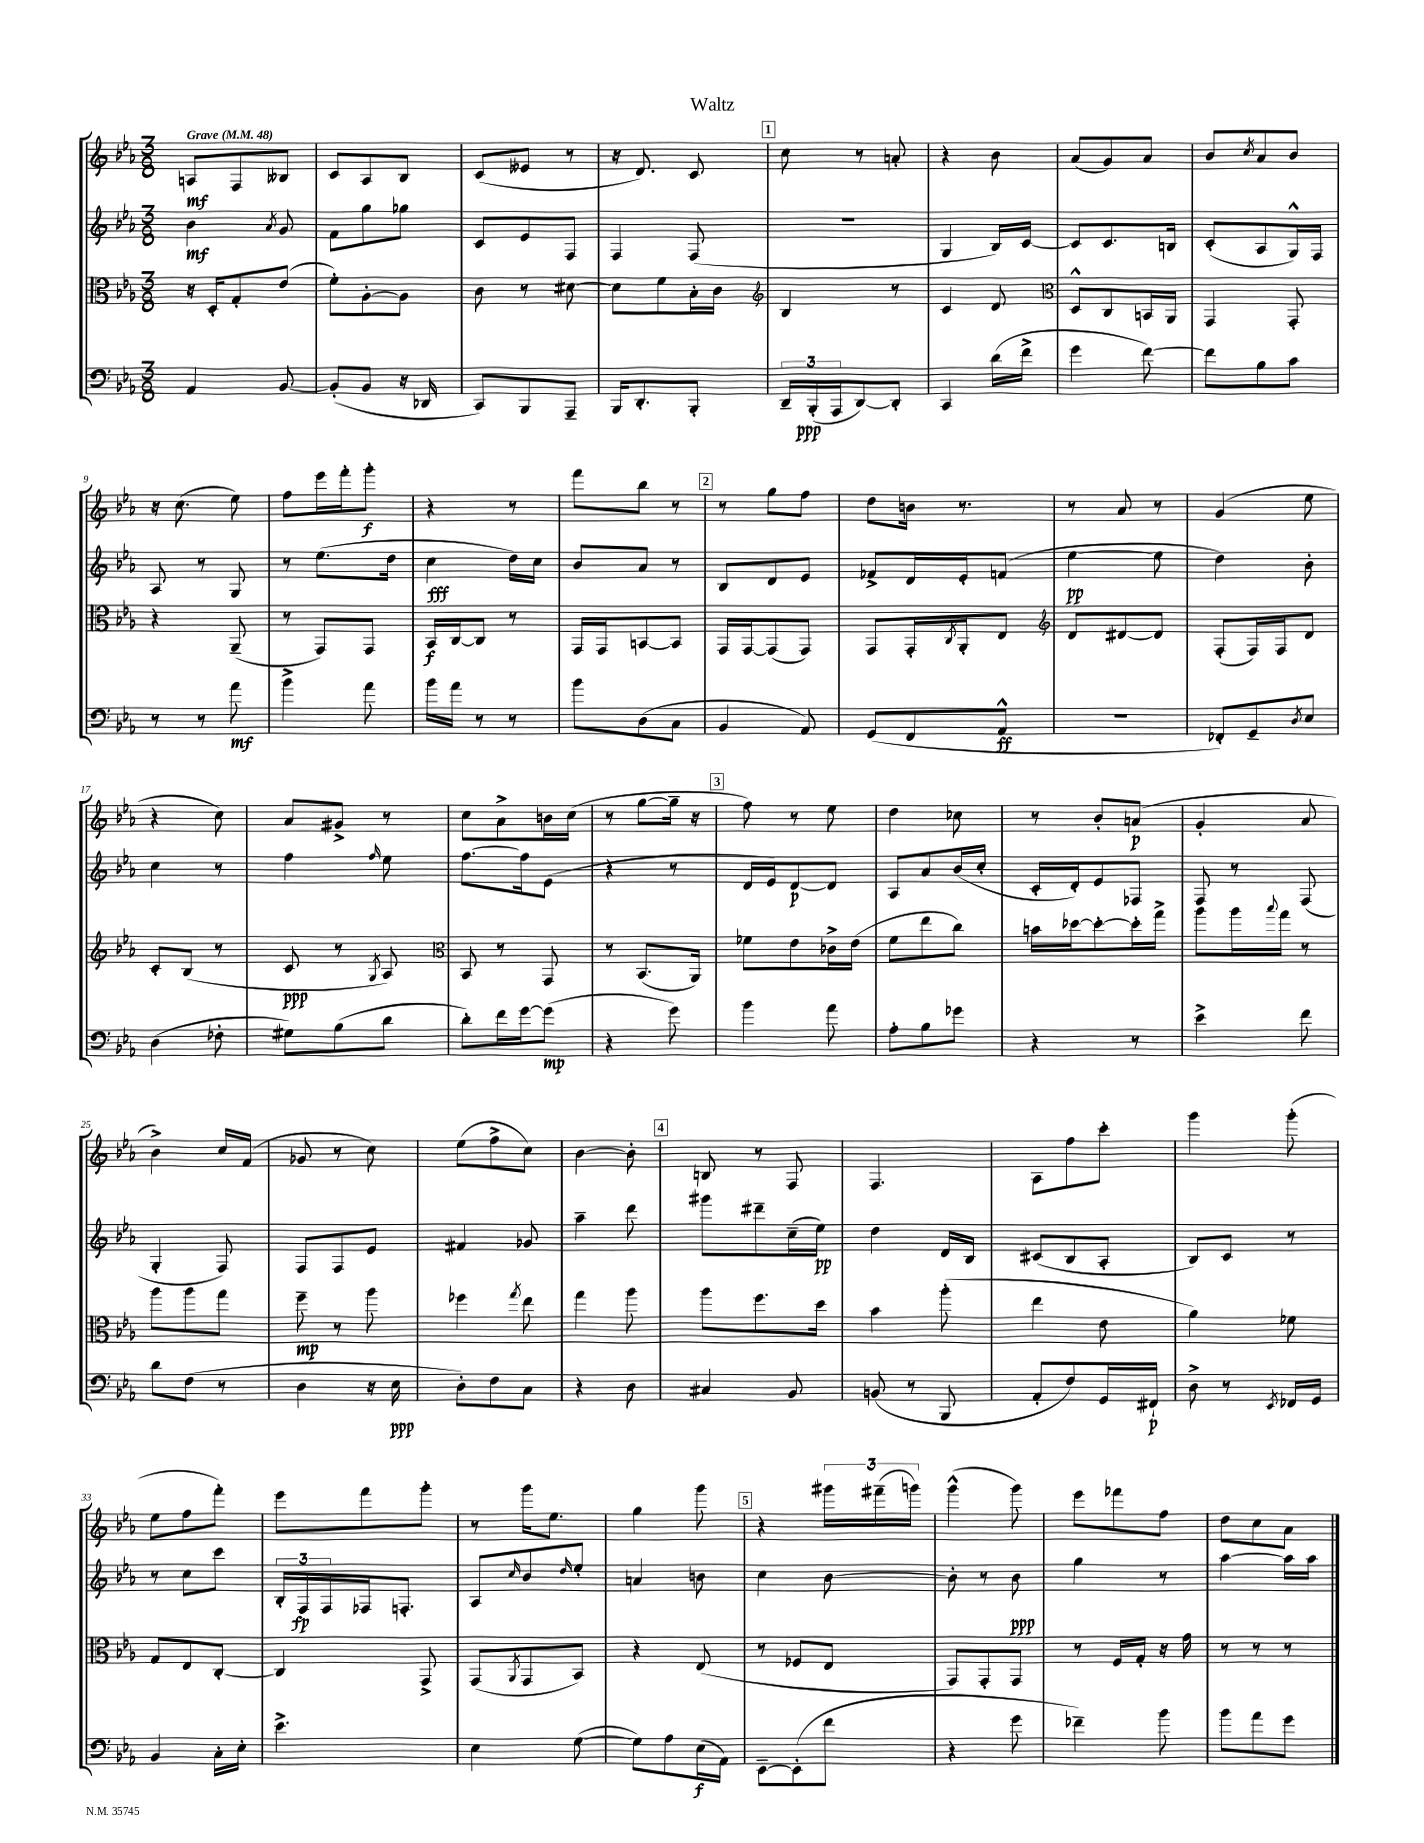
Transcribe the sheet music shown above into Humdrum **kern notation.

**kern	**dynam	**kern	**dynam	**kern	**dynam	**kern	**dynam
*part4	*part4	*part3	*part3	*part2	*part2	*part1	*part1
*staff4	*staff4	*staff3	*staff3	*staff2	*staff2	*staff1	*staff1
*clefF4	*	*clefC3	*	*clefG2	*	*clefG2	*
*k[b-e-a-]	*	*k[b-e-a-]	*	*k[b-e-a-]	*	*k[b-e-a-]	*
*M3/8	*	*M3/8	*	*M3/8	*	*M3/8	*
*MM48	*	*MM48	*	*MM48	*	*MM48	*
=1	=1	=1	=1	=1	=1	=1	=1
!	!	!	!	!	!	!LO:TX:a:B:t=Grave	!
4AA-/	.	16r	.	4b-\	mf	8An/L	mf
.	.	16D'/KL	.	.	.	.	.
.	.	8G'/	.	.	.	8F/	.
.	.	.	.	8qa-/	.	.	.
[8BB-/	.	(8e-/J	.	8g/	.	8B--X/J	.
=2	=2	=2	=2	=2	=2	=2	=2
(8BB-'/L]	.	8f'\L)	.	8f\L	.	8c/L	.
8BB-/J	.	[8A-'\	.	8gg\	.	8A-/	.
16r	.	8A-\J]	.	8gg-X\J	.	8B-/J	.
16DD-X/	.	.	.	.	.	.	.
=3	=3	=3	=3	=3	=3	=3	=3
8CC/L)	.	8c\	.	8c/L	.	(8c/L	.
8BBB-/	.	8r	.	8e-/	.	8e--X/J	.
8AAA-~/J	.	[8d#X\	.	8F/J	.	8r	.
=4	=4	=4	=4	=4	=4	=4	=4
16BBB-/KL	.	8d#\L]	.	4F/	.	16r	.
8.DD'/	.	.	.	.	.	8.d/)	.
.	.	8f\	.	.	.	.	.
8BBB-'/J	.	16B-'\L	.	(8F/	.	8c/	.
.	.	16c\JJ	.	.	.	.	.
!!LO:REH:place=s1:t=1
=5	=5	=5	=5	=5	=5	=5	=5
*	*	*clefG2	*	*	*	*	*
24DD~/LL	.	4B-/	.	4.r	.	8cc\	.
(24BBB-'/	ppp	.	.	.	.	.	.
24AAA-/J	.	.	.	.	.	.	.
[8DD/)	.	.	.	.	.	8r	.
8DD'/J]	.	8r	.	.	.	8an'/	.
=6	=6	=6	=6	=6	=6	=6	=6
4CC/	.	4c/	.	4G/	.	4r	.
(16d\LL	.	8d/	.	16B-/LL)	.	8b-\	.
16f^\JJ	.	.	.	[16c/JJ	.	.	.
=7	=7	=7	=7	=7	=7	=7	=7
*	*	*clefC3	*	*	*	*	*
4g\	.	8D^^/L	.	8c/L]	.	(8a-/L	.
.	.	8C/	.	8.c/	.	8g/)	.
[8f\)	.	16BBn/L	.	.	.	8a-/J	.
.	.	16AA-/JJ	.	16Bn/Jk	.	.	.
=8	=8	=8	=8	=8	=8	=8	=8
8f\L]	.	4GG/	.	(8c'/L	.	8b-/L	.
.	.	.	.	.	.	8qcc/	.
8B-\	.	.	.	8A-/	.	8a-/	.
8c\J	.	8GG'/	.	16G^^/L)	.	8b-/J	.
.	.	.	.	16F/JJ	.	.	.
!!LO:LB:g=z
=9	=9	=9	=9	=9	=9	=9	=9
8r	.	4r	.	8A-/	.	16r	.
.	.	.	.	.	.	(8.cc\	.
8r	.	.	.	8r	.	.	.
8a-\	mf	(8AA-~/	.	8G/	.	8ee-\)	.
=10	=10	=10	=10	=10	=10	=10	=10
4b-^\	.	8r	.	8r	.	8ff\L	.
.	.	8GG/L)	.	(8.ee-\L	.	16eee-\L	.
.	.	.	.	.	.	16fff'\J	.
8a-\	.	8GG/J	.	.	.	8ggg'\J	f
.	.	.	.	16dd\Jk	.	.	.
=11	=11	=11	=11	=11	=11	=11	=11
16b-\LL	.	16BB-/LL	f	4cc\	fff	4r	.
16a-\JJ	.	[16C/J	.	.	.	.	.
8r	.	8C/J]	.	.	.	.	.
8r	.	8r	.	16dd\LL)	.	8r	.
.	.	.	.	16cc\JJ	.	.	.
=12	=12	=12	=12	=12	=12	=12	=12
8b-\L	.	16GG/LL	.	8b-/L	.	8fff\L	.
.	.	16GG/J	.	.	.	.	.
(8D\	.	[8BBn/	.	8a-/J	.	8bb-\J	.
8C\J	.	8BB/J]	.	8r	.	8r	.
!!LO:REH:place=s1:t=2
=13	=13	=13	=13	=13	=13	=13	=13
4BB-/	.	16GG/LL	.	8B-/L	.	8r	.
.	.	[16GG/J	.	.	.	.	.
.	.	(8GG/]	.	8d/	.	8gg\L	.
8AA-/)	.	8GG/J)	.	8e-/J	.	8ff\J	.
=14	=14	=14	=14	=14	=14	=14	=14
(8GG/L	.	8GG/L	.	8f-X^/L	.	8dd\L	.
8FF/	.	16GG'/L	.	16d/L	.	16bn\Jk	.
.	.	8qC/	.	.	.	.	.
.	.	16AA-'/J	.	16e-'/J	.	8.r	.
8AA-^^/J	ff	8E-/J	.	(8fn/J	.	.	.
=15	=15	=15	=15	=15	=15	=15	=15
*	*	*clefG2	*	*	*	*	*
4.r	.	8d/L	.	[4ee-\	pp	8r	.
.	.	[8d#X/	.	.	.	8a-/	.
.	.	8d#/J]	.	8ee-\]	.	8r	.
=16	=16	=16	=16	=16	=16	=16	=16
8FF-X'/L)	.	(8F'/L	.	4dd\)	.	(4g/	.
8GG~/	.	16F/L)	.	.	.	.	.
.	.	16F/J	.	.	.	.	.
8qD/	.	.	.	.	.	.	.
8E-/J	.	8d/J	.	8b-'\	.	8ee-\	.
!!LO:LB:g=z
=17	=17	=17	=17	=17	=17	=17	=17
(4D\	.	8c'/L	.	4cc\	.	4r	.
.	.	(8B-/J	.	.	.	.	.
8F-X'\	.	8r	.	8r	.	8cc\)	.
=18	=18	=18	=18	=18	=18	=18	=18
8G#X\L)	.	8c/	ppp	4ff\	.	8a-/L	.
(8B-\	.	8r	.	.	.	8g#X^/J	.
.	.	8qG/	.	16qqff/	.	.	.
8d\J	.	8A-/)	.	8ee-\	.	8r	.
=19	=19	=19	=19	=19	=19	=19	=19
*	*	*clefC3	*	*	*	*	*
8d'\L)	.	8BB-/	.	[8.ff\L	.	8cc\L	.
16f\L	.	8r	.	.	.	8a-^\	.
[16g\J	.	.	.	16ff\k]	.	.	.
(8g\J]	mp	8GG/	.	(8e-\J	.	16bn\L	.
.	.	.	.	.	.	(16cc\JJ	.
=20	=20	=20	=20	=20	=20	=20	=20
4r	.	8r	.	4r	.	8r	.
.	.	(8.BB-/L	.	.	.	[8gg\L	.
8g\)	.	.	.	8r	.	16gg~\Jk]	.
.	.	16AA-/Jk)	.	.	.	16r	.
!!LO:REH:place=s1:t=3
=21	=21	=21	=21	=21	=21	=21	=21
4b-\	.	8f-X\L	.	16d/LL	.	8ff\)	.
.	.	.	.	16e-/J)	.	.	.
.	.	8e-\	.	[8d/	p	8r	.
8a-\	.	16c-X^\L	.	8d/J]	.	8ee-\	.
.	.	(16e-\JJ	.	.	.	.	.
=22	=22	=22	=22	=22	=22	=22	=22
8A-'\L	.	8f\L	.	8A-/L	.	4dd\	.
8B-\	.	8ee-\	.	8a-/	.	.	.
8g-X\J	.	8cc\J)	.	(16b-/L	.	8cc-X\	.
.	.	.	.	16cc'/JJ	.	.	.
=23	=23	=23	=23	=23	=23	=23	=23
4r	.	16bn\LL	.	16c'/LL	.	8r	.
.	.	[16dd-X\J	.	16d'/J)	.	.	.
.	.	8dd-'\_	.	8e-/	.	8b-'/L	.
8r	.	16dd-'\L]	.	8F-X/J	.	(8an/J	p
.	.	16gg^\JJ	.	.	.	.	.
=24	=24	=24	=24	=24	=24	=24	=24
4e-^\	.	8aa-\L	.	8F/	.	4g'/	.
.	.	16aa-\L	.	8r	.	.	.
.	.	8qqbb-/	.	.	.	.	.
.	.	16gg\JJ	.	.	.	.	.
8f\	.	8r	.	(8F/	.	8a-/	.
!!LO:LB:g=z
=25	=25	=25	=25	=25	=25	=25	=25
8d\L	.	8aa-\L	.	4G'/	.	4b-^\)	.
(8F\J	.	8aa-\	.	.	.	.	.
8r	.	8gg\J	.	8F/)	.	16cc/LL	.
.	.	.	.	.	.	(16f/JJ	.
=26	=26	=26	=26	=26	=26	=26	=26
4D\	.	8ff~\	mp	8F/L	.	8g-X/	.
.	.	8r	.	8F/	.	8r	.
16r	.	8aa-\	.	8e-/J	.	8cc\)	.
16E-\	ppp	.	.	.	.	.	.
=27	=27	=27	=27	=27	=27	=27	=27
8D'\L)	.	4ff-X\	.	4f#X/	.	(8ee-\L	.
8F\	.	.	.	.	.	8ff^\	.
.	.	8qgg/	.	.	.	.	.
8C\J	.	8ee-\	.	8g-X/	.	8cc\J)	.
=28	=28	=28	=28	=28	=28	=28	=28
4r	.	4gg\	.	4aa-~\	.	[4b-\	.
8D\	.	8aa-\	.	8ddd\	.	8b-'\]	.
!!LO:REH:place=s1:t=4
=29	=29	=29	=29	=29	=29	=29	=29
4C#X/	.	8aa-\L	.	8ggg#X\L	.	8Bn/	.
.	.	8.ff\	.	8ddd#X~\	.	8r	.
8BB-/	.	.	.	(16cc~\L	.	8F/	.
.	.	16dd\Jk	.	16ee-\JJ)	pp	.	.
=30	=30	=30	=30	=30	=30	=30	=30
(8BBn/	.	4b-\	.	4dd\	.	4.F/	.
8r	.	.	.	.	.	.	.
8BBB-/	.	(8aa-'\	.	16d/LL	.	.	.
.	.	.	.	16B-/JJ	.	.	.
=31	=31	=31	=31	=31	=31	=31	=31
8AA-'/L	.	4ee-\	.	(8c#X/L	.	8A-\L	.
8F/)	.	.	.	8B-/	.	8ff\	.
16GG/L	.	8e-\	.	8A-'/J	.	8ccc'\J	.
16FF#X`/JJ	p	.	.	.	.	.	.
=32	=32	=32	=32	=32	=32	=32	=32
8D^\	.	4a-\)	.	8B-/L)	.	4ggg\	.
8r	.	.	.	8c/J	.	.	.
8qEE-/	.	.	.	.	.	.	.
16FF-X/LL	.	8f-X\	.	8r	.	(8ggg'\	.
16GG/JJ	.	.	.	.	.	.	.
!!LO:LB:g=z
=33	=33	=33	=33	=33	=33	=33	=33
4BB-/	.	8G/L	.	8r	.	8ee-\L	.
.	.	8E-/	.	8cc\L	.	8ff\	.
16C'\LL	.	[8C'/J	.	8ccc\J	.	8fff'\J)	.
16E-'\JJ	.	.	.	.	.	.	.
=34	=34	=34	=34	=34	=34	=34	=34
4.e-^\	.	4C/]	.	24B-'/LL	.	8eee-\L	.
.	.	.	.	24F/	fp	.	.
.	.	.	.	24F/	.	.	.
.	.	.	.	16F-X/J	.	8fff\	.
.	.	.	.	8.Fn'/J	.	.	.
.	.	8GG^/	.	.	.	8ggg'\J	.
=35	=35	=35	=35	=35	=35	=35	=35
4E-\	.	(8GG/L	.	8A-/L	.	8r	.
.	.	8qAA-/	.	16qqcc/	.	.	.
.	.	8GG/	.	8b-/	.	16ggg\KL	.
.	.	.	.	.	.	8.ee-\J	.
.	.	.	.	16qqdd/	.	.	.
([8G\	.	8BB-/J)	.	8ee-'/J	.	.	.
=36	=36	=36	=36	=36	=36	=36	=36
8G\L])	.	4r	.	4an/	.	4gg\	.
8A-\	.	.	.	.	.	.	.
(16E-\L	f	(8E-/	.	8bn\	.	8ggg\	.
16AA-\JJ)	.	.	.	.	.	.	.
!!LO:REH:place=s1:t=5
=37	=37	=37	=37	=37	=37	=37	=37
[8EE-~\L	.	8r	.	4cc\	.	4r	.
(8EE-'\]	.	8F-X/L	.	.	.	.	.
8f\J	.	8E-/J	.	[8b-\	.	24ggg#X\LL	.
.	.	.	.	.	.	(24fff#X~\	.
.	.	.	.	.	.	24gggn\JJ)	.
=38	=38	=38	=38	=38	=38	=38	=38
4r	.	8GG/L)	.	8b-'\]	.	(4ggg^^\	.
.	.	8GG'/	.	8r	.	.	.
8g\	.	8GG/J	.	8b-\	ppp	8ggg\)	.
=39	=39	=39	=39	=39	=39	=39	=39
4f-X~\)	.	8r	.	4gg\	.	8eee-\L	.
.	.	16F/LL	.	.	.	8fff-X\	.
.	.	16G'/JJ	.	.	.	.	.
8b-\	.	16r	.	8r	.	8ff\J	.
.	.	16g\	.	.	.	.	.
=40	=40	=40	=40	=40	=40	=40	=40
8b-\L	.	8r	.	[4aa-\	.	8dd\L	.
8a-\	.	8r	.	.	.	8cc\	.
8g\J	.	8r	.	16aa-\LL]	.	8a-\J	.
.	.	.	.	16aa-\JJ	.	.	.
==	==	==	==	==	==	==	==
*-	*-	*-	*-	*-	*-	*-	*-
